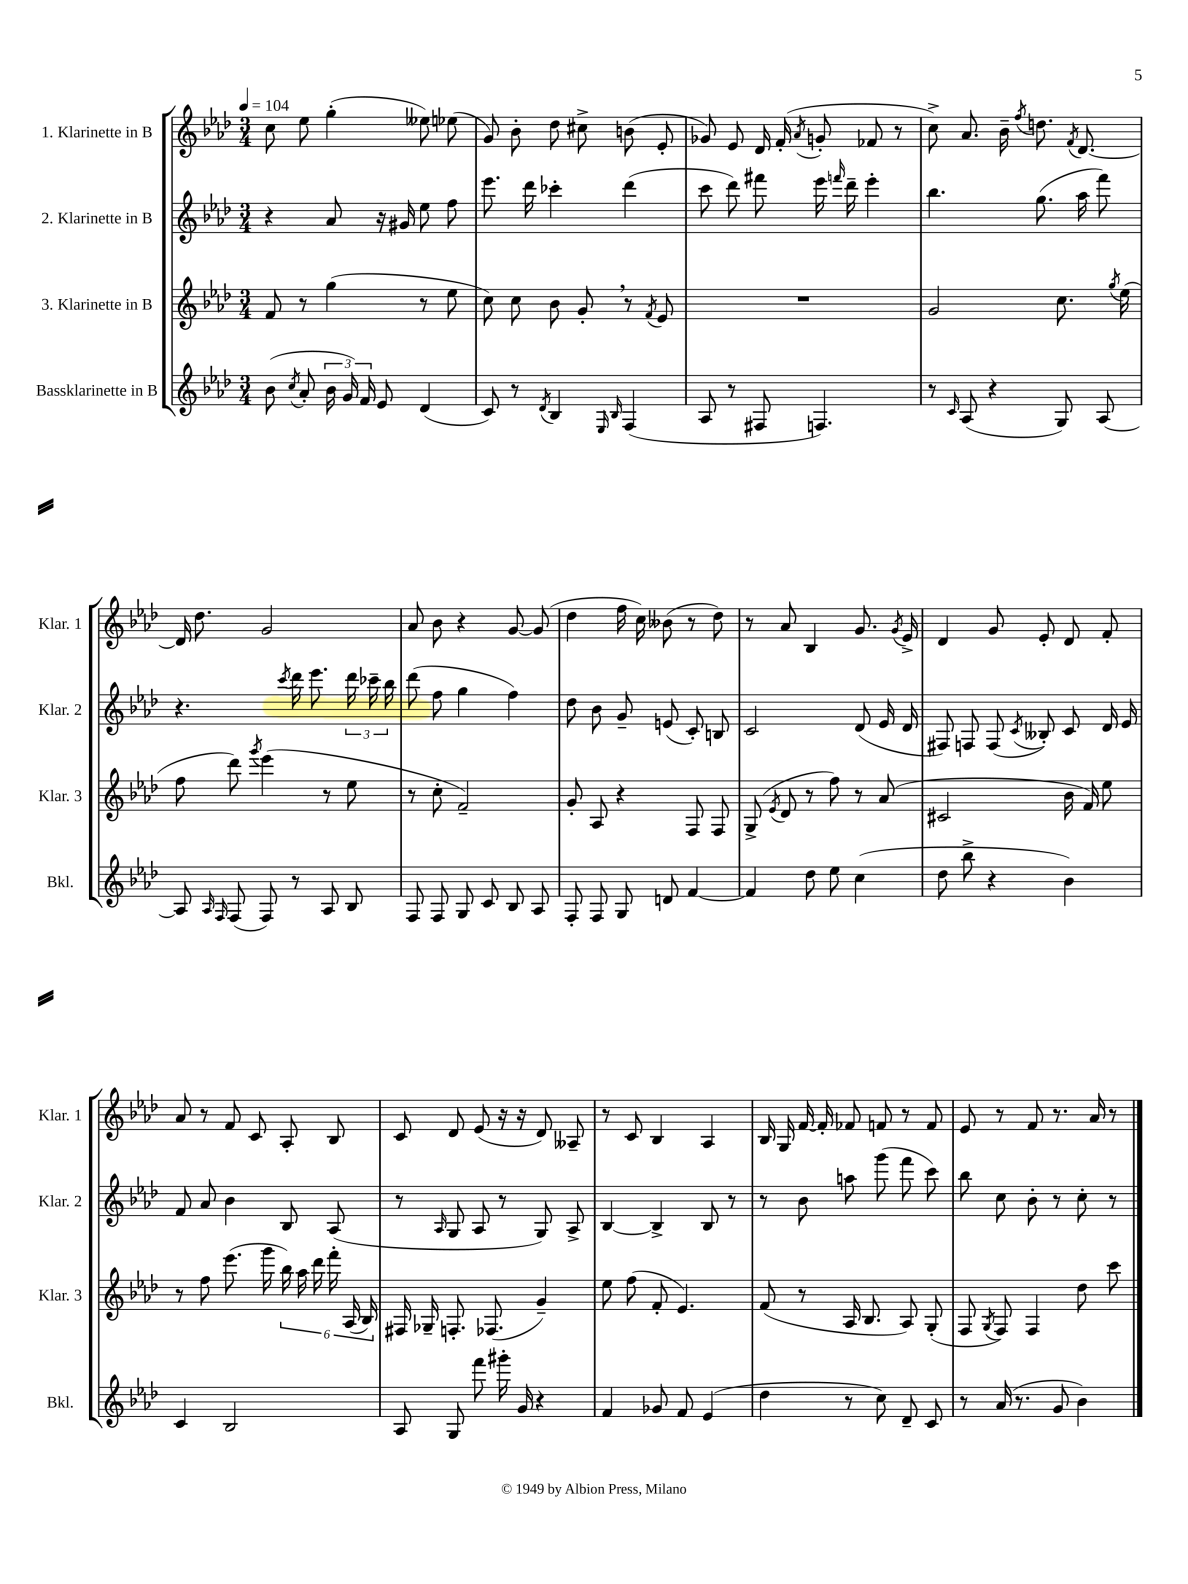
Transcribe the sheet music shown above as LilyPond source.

<<
\new StaffGroup <<
\new Staff = "s0" \with { instrumentName = "1. Klarinette in B" shortInstrumentName = "Klar. 1" } {
    \clef treble \key aes \major \numericTimeSignature \time 3/4 \tempo 4 = 104
    \autoBeamOff c''8 ees''8 g''4-.( eeses''8) ees''8( |
    g'8) bes'8-. des''8 cis''8-> b'8( ees'8-. |
    ges'8) ees'8 des'16 f'16-.( \acciaccatura { aes'8 } g'8-. fes'8 r8 |
    c''8->) aes'8. bes'16-- \acciaccatura { f''8 } d''8. \acciaccatura { f'8 } des'8.~ |
    des'16 des''8. g'2 |
    aes'8 bes'8 r4 g'8~ g'8( |
    des''4 f''16 c''16) beses'8( r8 des''8) |
    r8 aes'8 bes4 g'8. \acciaccatura { g'8 } ees'16-> |
    des'4 g'8 ees'8-. des'8 f'8-. |
    aes'8 r8 f'8 c'8 aes8-. bes8 |
    c'8 des'8 ees'8( r16 r16 des'8) aeses8-- |
    r8 c'8 bes4 aes4 |
    bes16 g16 f'16~ f'16-. fes'8 f'8 r8 f'8 |
    ees'8 r8 f'8 r8. aes'16 r8 \bar "|." |
}
\new Staff = "s1" \with { instrumentName = "2. Klarinette in B" shortInstrumentName = "Klar. 2" } {
    \clef treble \key aes \major \numericTimeSignature \time 3/4
    \autoBeamOff r4 aes'8 r16 gis'16 ees''8 f''8 |
    ees'''8. des'''16 ces'''4-. des'''4( |
    c'''8 des'''8) fis'''8 ees'''16 \grace { f'''16 } des'''16-- ees'''4-. |
    bes''4. g''8.( aes''16 f'''8) |
    r4. \acciaccatura { c'''8 } des'''16 ees'''8. \tuplet 3/2 { des'''16 ces'''16-- bes''16 } |
    des'''8( f''8 g''4 f''4) |
    des''8 bes'8 g'8-- e'8( c'8-.) b8 |
    c'2 des'8( ees'16 des'16 |
    fis8) f8 f8( \acciaccatura { c'8 } beses8-.) c'8 des'16 ees'16 |
    f'8 aes'8 bes'4 bes8 aes8( |
    r8 \grace { aes16 } g8 aes8 r8 g8) aes8-> |
    bes4~ bes4-> bes8 r8 |
    r8 bes'8 a''8 g'''8( f'''8 c'''8) |
    bes''8 c''8 bes'8-. r8 c''8-. r8 \bar "|." |
}
\new Staff = "s2" \with { instrumentName = "3. Klarinette in B" shortInstrumentName = "Klar. 3" } {
    \clef treble \key aes \major \numericTimeSignature \time 3/4
    \autoBeamOff f'8 r8 g''4( r8 ees''8 |
    c''8) c''8 bes'8 g'8-. \breathe r8 \acciaccatura { f'8 } ees'8 |
    R2. |
    g'2 c''8. \acciaccatura { g''8 } ees''16( |
    f''8 des'''8) \acciaccatura { g'''8 } ees'''4( r8 ees''8 |
    r8 c''8-. f'2--) |
    g'8-. aes8 r4 f8 f8 |
    g8->( \acciaccatura { ees'8 } des'8 r8 f''8) r8 aes'8( |
    cis'2 bes'16 f'16) ees''8 |
    r8 f''8 ees'''8.( g'''16 \tuplet 6/4 { bes''16) aes''16 des'''16 f'''16-. aes16( bes16) } |
    fis16 ges16-- f8.-. fes8.( g'4--) |
    ees''8 f''8( f'8-. ees'4.) |
    f'8( r8 aes16 bes8. aes8) g8-.( |
    f8 \acciaccatura { g8 } f8) f4 des''8 c'''8 \bar "|." |
}
\new Staff = "s3" \with { instrumentName = "Bassklarinette in B" shortInstrumentName = "Bkl." } {
    \clef treble \key aes \major \numericTimeSignature \time 3/4
    \autoBeamOff bes'8( \acciaccatura { c''8 } aes'8-. \tuplet 3/2 { bes'16 g'16) f'16 } ees'8 des'4( |
    c'8) r8 \acciaccatura { des'8 } bes4 \grace { ees16 bes16 } f4( |
    aes8 r8 fis8 f4.) |
    r8 \grace { c'16 } aes8( r4 g8) aes8~ |
    aes8 \grace { aes16 f16 } f8( f8) r8 aes8 bes8 |
    f8 f8 g8 c'8 bes8 aes8 |
    f8-. f8 g8 d'8 f'4~ |
    f'4 des''8 ees''8 c''4( |
    des''8 bes''8-> r4 bes'4) |
    c'4 bes2 |
    aes8 g8 f'''8 gis'''16-. g'16 r4 |
    f'4 ges'8 f'8 ees'4( |
    des''4 r8 c''8) des'8-- c'8 |
    r8 aes'16( r8. g'8 bes'4) \bar "|." |
}
>>
>>
\layout { \context { \Score \remove "Bar_number_engraver" } }
